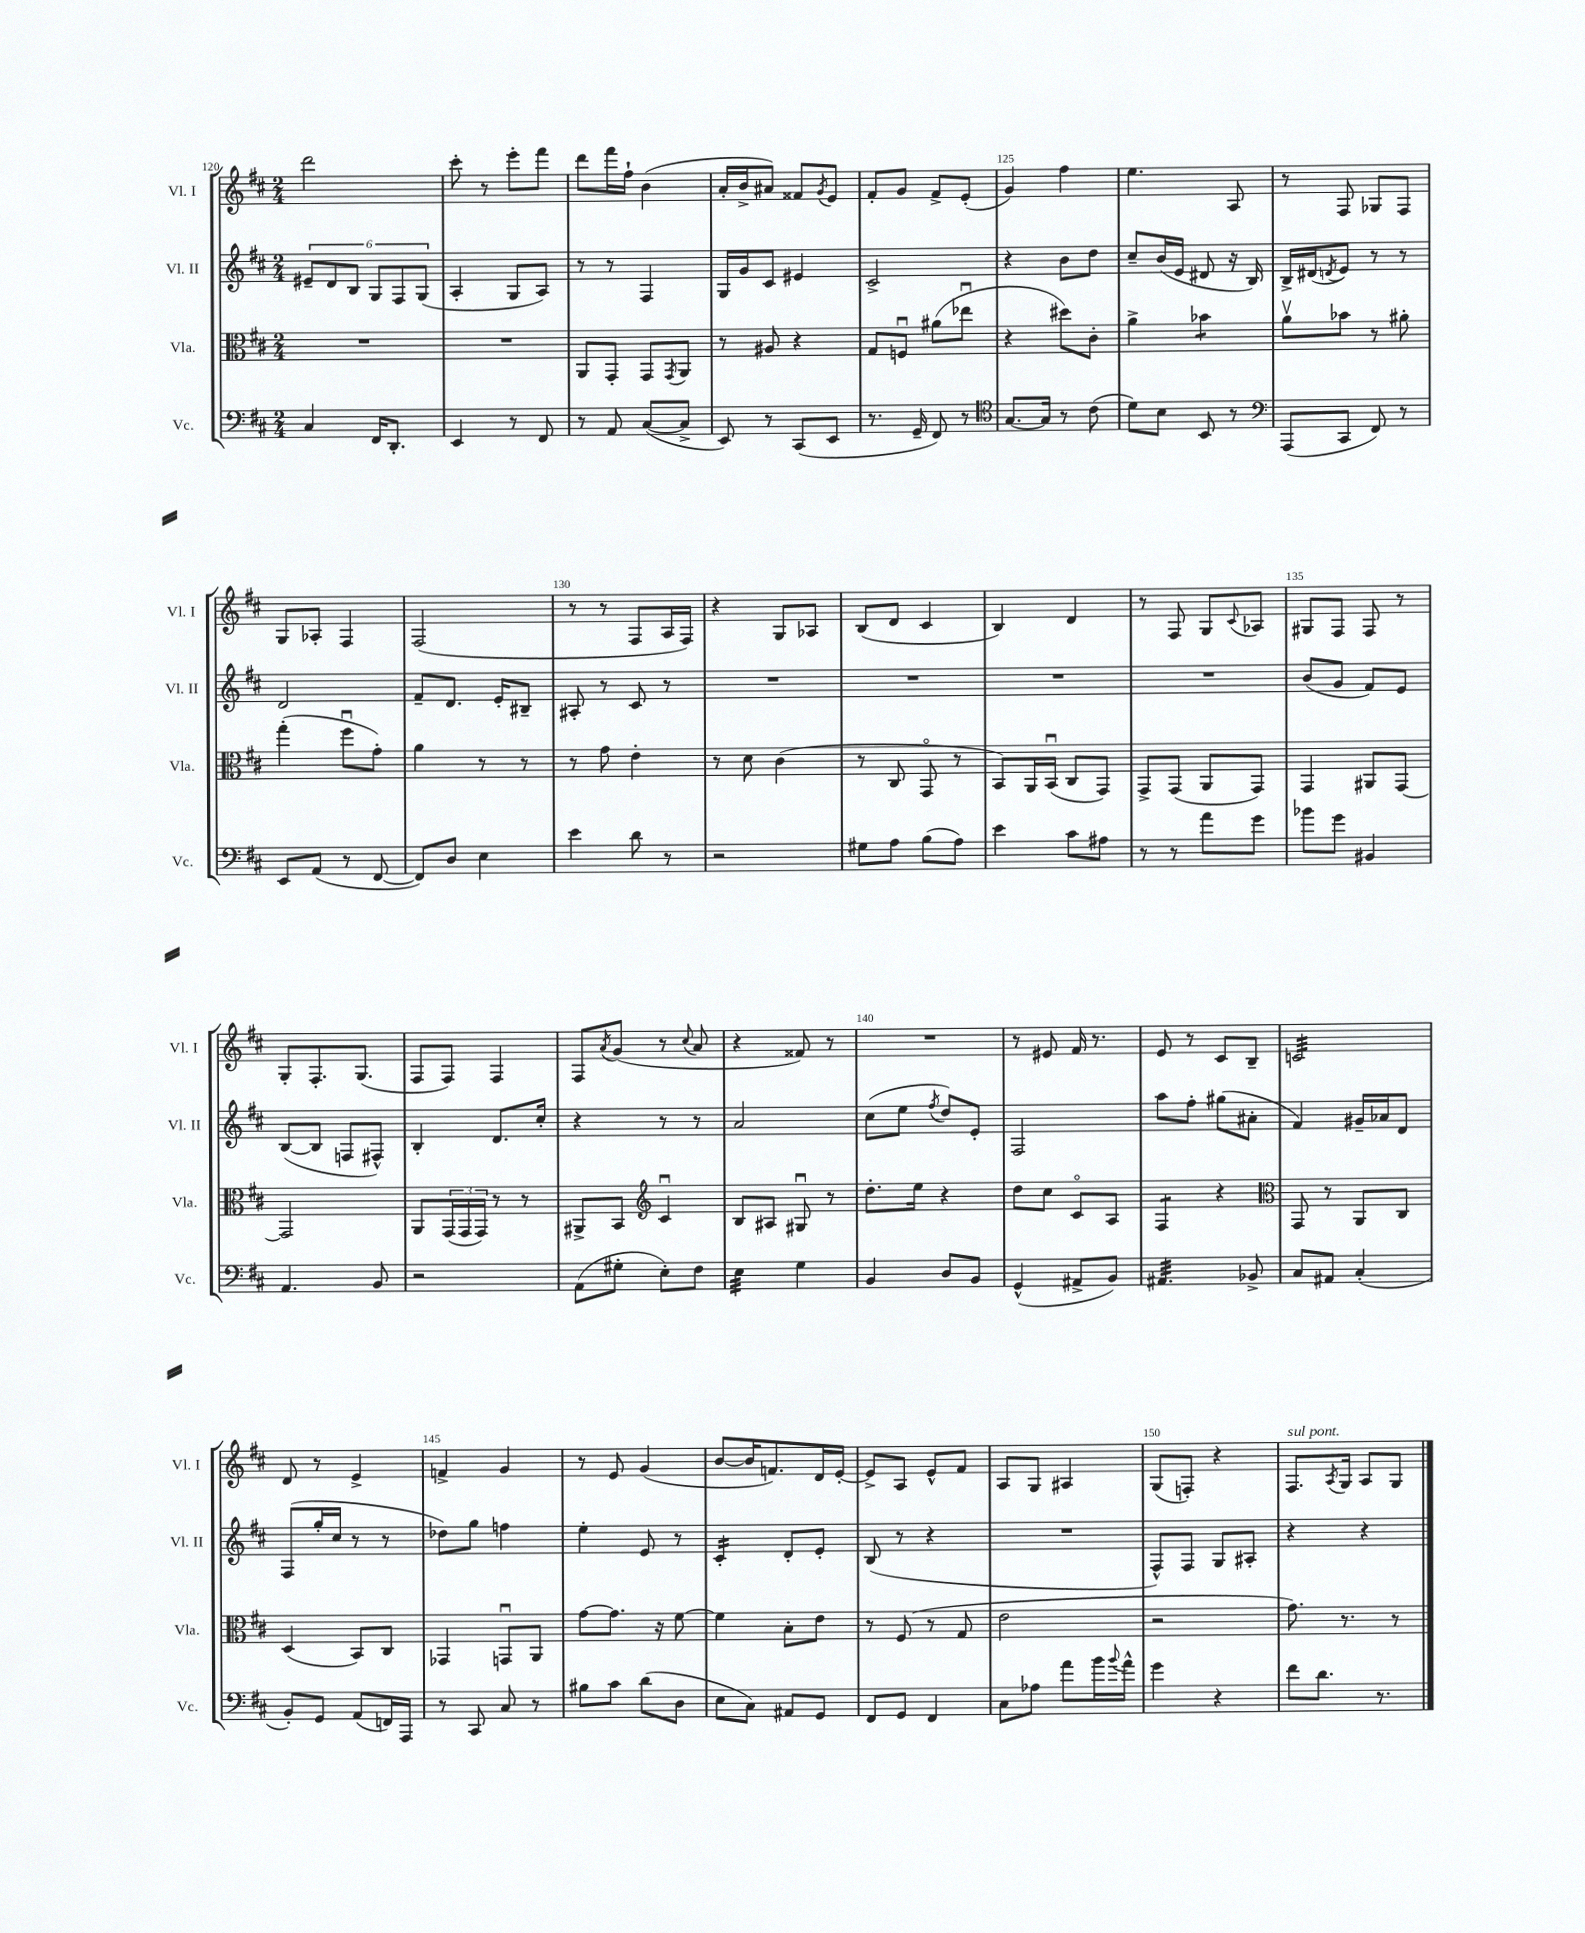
<<
\new StaffGroup <<
\new Staff = "s0" \with { instrumentName = "Vl. I" shortInstrumentName = "Vl. I" } {
    \clef treble \key d \major \numericTimeSignature \time 2/4
    d'''2 |
    cis'''8-. r8 e'''8-. fis'''8 |
    d'''8 fis'''16 fis''16-! b'4( |
    a'16-. b'16-> ais'8) fisis'8 \acciaccatura { g'8 } e'8 |
    fis'8-. g'8 fis'8-> e'8-.( |
    g'4) fis''4 |
    e''4. a8 |
    r8 fis8 ges8 fis8 |
    g8 aes8-. fis4 |
    fis2( |
    r8 r8 fis8 a16 fis16) |
    r4 g8 aes8 |
    b8( d'8 cis'4 |
    b4) d'4 |
    r8 fis8 g8 \appoggiatura { cis'8 } aes8 |
    gis8 fis8 fis8 r8 |
    g8-. fis8.-. g8.( |
    fis8 fis8) fis4 |
    fis8 \acciaccatura { a'8 } g'8( r8 \appoggiatura { cis''8 } a'8 |
    r4 fisis'8) r8 |
    R2 |
    r8 eis'8 fis'16 r8. |
    e'8 r8 cis'8 b8-- |
    c'2:32 |
    d'8 r8 e'4-> |
    f'4-> g'4 |
    r8 e'8 g'4( |
    b'8~ b'16 f'8.) d'16 e'16~-. |
    e'8-> a8 e'8-^ fis'8 |
    a8 g8 ais4 |
    g8( f8-.) r4 |
    fis8.^\markup { \italic "sul pont." } \acciaccatura { a8 } g16 a8 g8 \bar "|." |
}
\new Staff = "s1" \with { instrumentName = "Vl. II" shortInstrumentName = "Vl. II" } {
    \clef treble \key d \major \numericTimeSignature \time 2/4
    \tuplet 6/4 { eis'8-- d'8 b8 g8 fis8 g8( } |
    a4-. g8 a8) |
    r8 r8 fis4 |
    g16 g'16 cis'8 eis'4 |
    cis'2-> |
    r4 b'8 d''8 |
    cis''8-- b'16( e'16 dis'8 r16 b16) |
    b16-> dis'16( \acciaccatura { d'8 } e'8) r8 r8 |
    d'2 |
    fis'8-- d'8. e'16-. bis8-- |
    ais8-. r8 cis'8 r8 |
    R2 |
    R2 |
    R2 |
    R2 |
    b'8( g'8 fis'8) e'8 |
    b8~( b8 f8 fis8-^) |
    b4-. d'8. cis''16-. |
    r4 r8 r8 |
    a'2 |
    cis''8( e''8 \acciaccatura { fis''8 } d''8) e'8-. |
    fis2 |
    a''8 fis''8-. gis''8( ais'8-. |
    fis'4) gis'16-- aes'16 d'8 |
    fis8( g''16-. cis''16 r8 r8 |
    des''8) g''8 f''4 |
    e''4-. e'8 r8 |
    cis'4:16-. d'8-. e'8-. |
    b8( r8 r4 |
    R2 |
    fis8-^) fis8 g8 ais8-. |
    r4 r4 \bar "|." |
}
\new Staff = "s2" \with { instrumentName = "Vla." shortInstrumentName = "Vla." } {
    \clef alto \key d \major \numericTimeSignature \time 2/4
    R2 |
    R2 |
    a,8 g,8-. g,8 \acciaccatura { g,8 } a,8 |
    r8 ais8 r4 |
    g8 f8\downbow ais'8( ees''8\downbow |
    r4 dis''8) cis'8-. |
    a'4-> bes'4:8 |
    a'8\upbow bes'8 r8 ais'8-. |
    g''4-.( fis''8\downbow g'8-.) |
    a'4 r8 r8 |
    r8 g'8 e'4-. |
    r8 d'8 cis'4( |
    r8 cis8 g,8\flageolet r8 |
    b,8) a,16 b,16\downbow( cis8 g,8) |
    g,8-> g,8( a,8 g,8) |
    g,4 ais,8 g,8~ |
    g,2 |
    a,8 \tuplet 3/2 { g,16( g,16 g,16) } r8 r8 |
    ais,8-> b,8 \clef treble cis'4\downbow |
    b8 ais8 gis8\downbow r8 |
    d''8.-. e''16 r4 |
    d''8 cis''8 cis'8\flageolet a8 |
    fis4:8 r4 |
    \clef alto g,8 r8 a,8 cis8 |
    d4( b,8) cis8 |
    ges,4 g,8\downbow a,8 |
    g'8~ g'8. r16 fis'8~ |
    fis'4 b8-. e'8 |
    r8 fis8( r8 g8 |
    e'2 |
    r2 |
    g'8.) r8. r8 \bar "|." |
}
\new Staff = "s3" \with { instrumentName = "Vc." shortInstrumentName = "Vc." } {
    \clef bass \key d \major \numericTimeSignature \time 2/4
    cis4 fis,16 d,8.-. |
    e,4 r8 fis,8 |
    r8 a,8 cis8~( cis8-> |
    e,8) r8 cis,8( e,8 |
    r8. g,16-- fis,8) r8 |
    \clef tenor g8.~ g16 r8 cis'8( |
    d'8) b8 b,8 r8 |
    \clef bass a,,8( cis,8 fis,8) r8 |
    e,8 a,8( r8 fis,8~ |
    fis,8) d8 e4 |
    e'4 d'8 r8 |
    r2 |
    gis8 a8 b8( a8) |
    e'4 cis'8 ais8 |
    r8 r8 a'8 g'8 |
    bes'8 g'8 bis,4 |
    a,4. b,8 |
    r2 |
    a,8( gis8-. e8-.) fis8 |
    e4:32 g4 |
    b,4 d8 b,8 |
    g,4-^( ais,8-> b,8) |
    ais,4.:32 bes,8-> |
    cis8 ais,8 cis4-.( |
    b,8-.) g,8 a,8( f,16) a,,16 |
    r8 cis,8 cis8 r8 |
    bis8 cis'8 d'8( d8 |
    e8 cis8) ais,8 g,8 |
    fis,8 g,8 fis,4 |
    cis8 aes8 a'8 b'16 \appoggiatura { b'8 } a'16-^ |
    g'4 r4 |
    fis'8 d'8. r8. \bar "|." |
}
>>
>>
\layout { \context { \Score currentBarNumber = #120 \override BarNumber.break-visibility = ##(#f #t #t) barNumberVisibility = #(every-nth-bar-number-visible 5) } }
